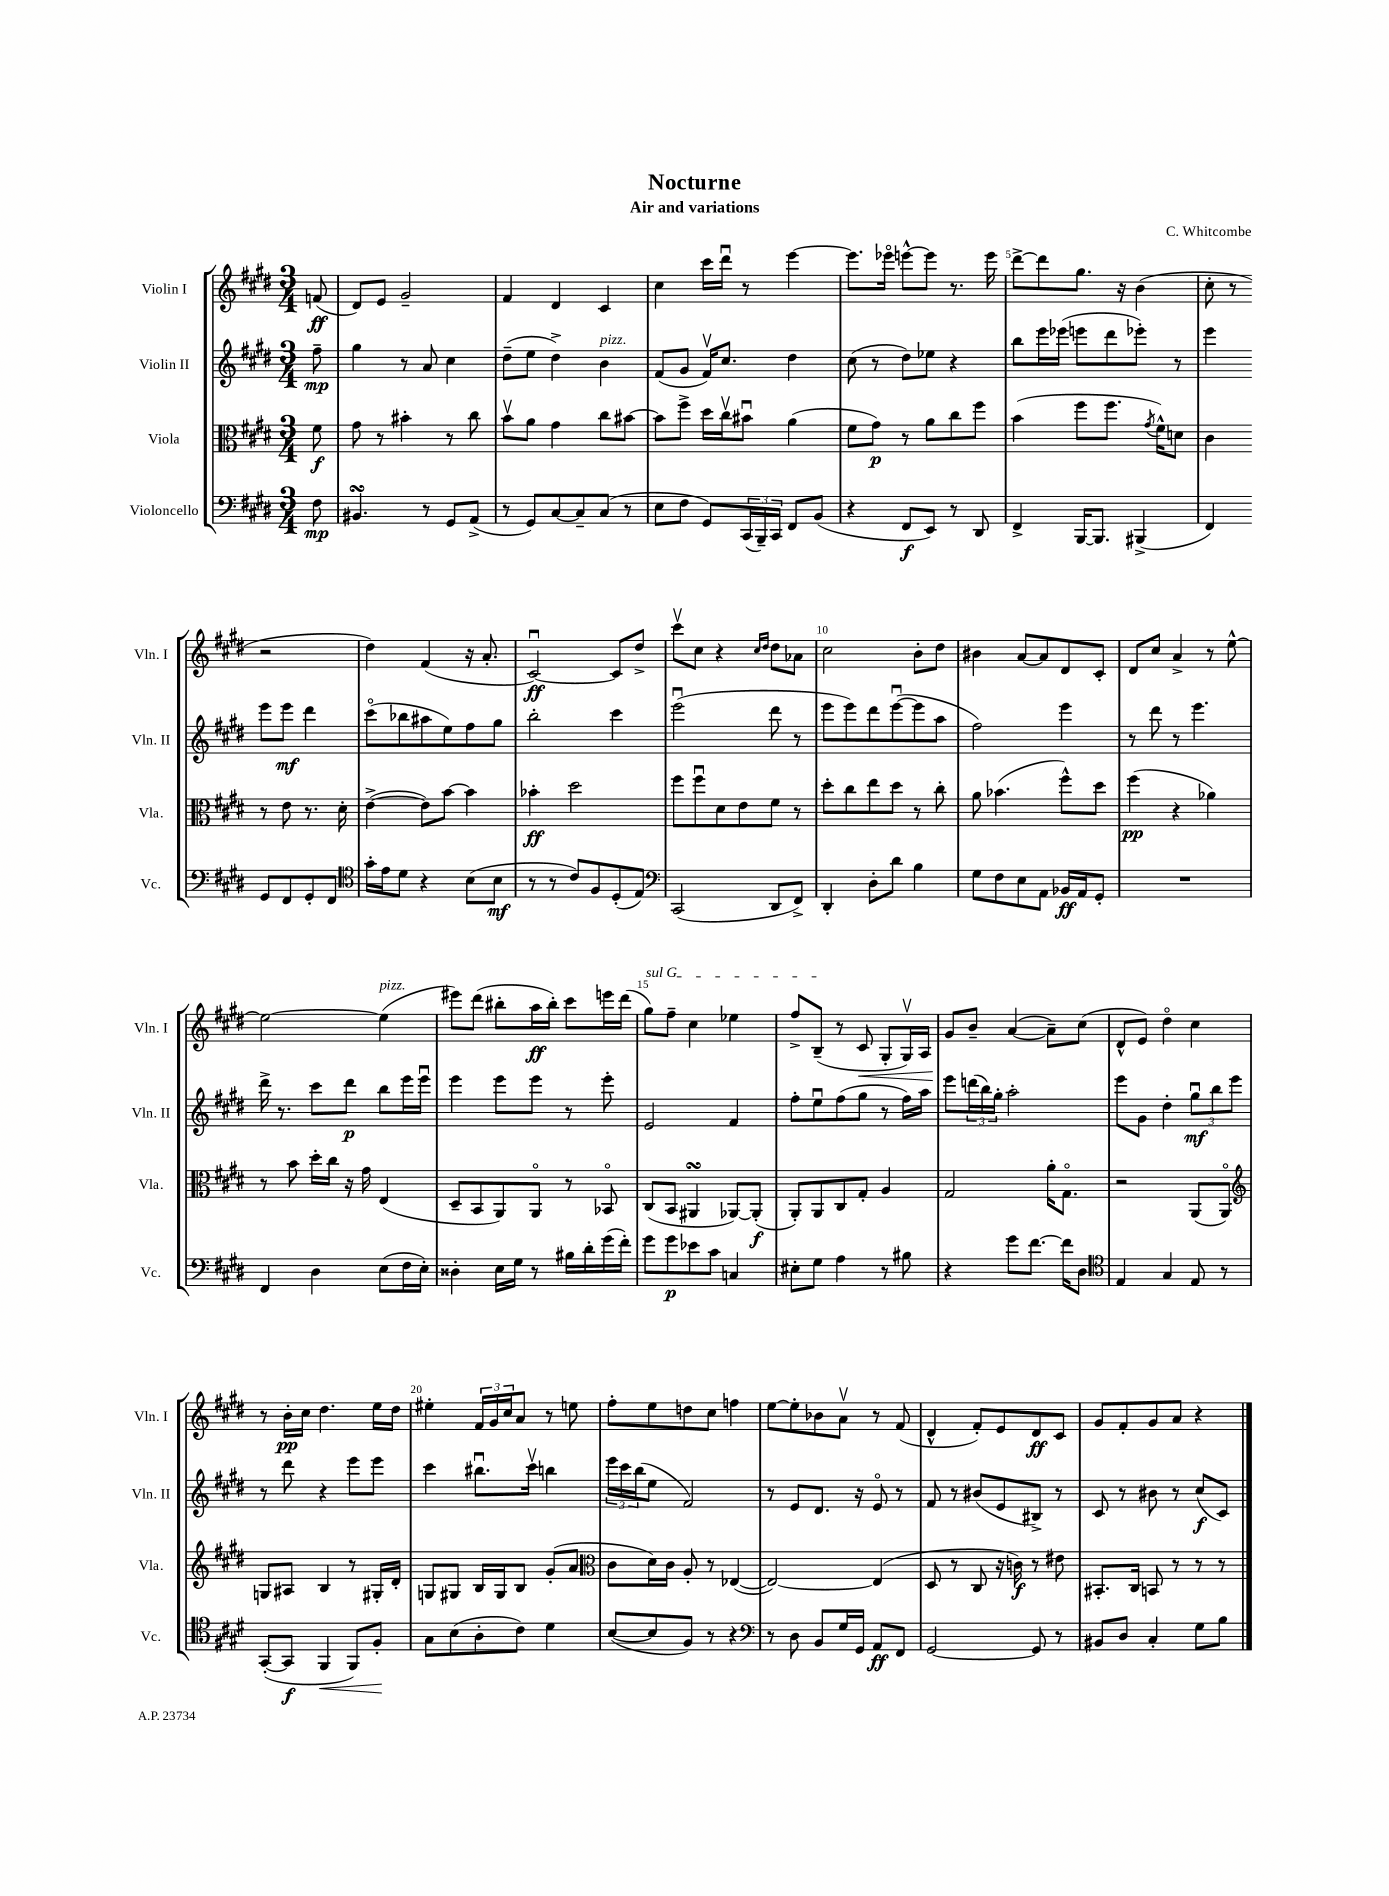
\header { title = "Nocturne" composer = "C. Whitcombe" subtitle = "Air and variations" }
<<
\new StaffGroup <<
\new Staff = "s0" \with { instrumentName = "Violin I" shortInstrumentName = "Vln. I" } {
    \clef treble \key e \major \numericTimeSignature \time 3/4 \partial 8
    f'8\ff( |
    dis'8) e'8 gis'2-- |
    fis'4 dis'4 cis'4 |
    cis''4 cis'''16 dis'''16\downbow r8 e'''4~ |
    e'''8. ees'''16\flageolet e'''8~-^ e'''8 r8. e'''16 |
    dis'''8~-> dis'''8 gis''8. r16 b'4( |
    cis''8-. r8 r2 |
    dis''4) fis'4( r16 a'8.-. |
    cis'2~\downbow\ff) cis'8 dis''8-> |
    cis'''8\upbow cis''8 r4 \grace { cis''16 dis''16 } dis''8 aes'8 |
    cis''2 b'8-. dis''8 |
    bis'4 a'8~ a'8 dis'8 cis'8-. |
    dis'8 cis''8 a'4-> r8 e''8~-^ |
    e''2~ e''4^\markup { \italic "pizz." }( |
    eis'''8) dis'''8( bis''8-. a''16\ff bis''16-.) cis'''8 e'''16 dis'''16( |
    \once \override TextSpanner.bound-details.left.text = \markup { \italic "sul G" } gis''8\startTextSpan) fis''8-- cis''4 ees''4 |
    fis''8-> b8--\stopTextSpan( r8 cis'8\< gis8-. gis16\upbow) a16 |
    gis'8\! b'8-- a'4~( a'8--) cis''8( |
    dis'8-^ e'8) dis''4\flageolet cis''4 |
    r8 b'16-.\pp cis''16 dis''4. e''16 dis''16 |
    eis''4-. \tuplet 3/2 { fis'16 gis'16 cis''16 } a'8 r8 e''8 |
    fis''8-. e''8 d''8 cis''8 f''4 |
    e''8~ e''8-. bes'8 a'8\upbow r8 fis'8( |
    dis'4-^ fis'8-.) e'8 dis'8\ff cis'8 |
    gis'8 fis'8-. gis'8 a'8 r4 \bar "|." |
}
\new Staff = "s1" \with { instrumentName = "Violin II" shortInstrumentName = "Vln. II" } {
    \clef treble \key e \major \numericTimeSignature \time 3/4 \partial 8
    fis''8--\mp |
    gis''4 r8 a'8 cis''4 |
    dis''8--( e''8 dis''4->) b'4^\markup { \italic "pizz." } |
    fis'8( gis'8 fis'16\upbow) cis''8. dis''4 |
    cis''8( r8 dis''8) ees''8 r4 |
    b''8 e'''16 ees'''16( e'''8 dis'''8 ees'''8-.) r8 |
    e'''4 e'''8 e'''8\mf dis'''4 |
    cis'''8\flageolet( bes''8 ais''8 e''8) fis''8 gis''8 |
    b''2-. cis'''4 |
    e'''2\downbow( dis'''8 r8 |
    e'''8 e'''8) dis'''8 e'''8~\downbow( e'''8 a''8 |
    fis''2) e'''4 |
    r8 dis'''8 r8 e'''4. |
    dis'''16-> r8. cis'''8 dis'''8\p b''8 e'''16 e'''16\downbow |
    e'''4 e'''8 e'''8 r8 e'''8-. |
    e'2 fis'4 |
    fis''8-. e''8\downbow fis''8( gis''8 r8 fis''16) a''16 |
    e'''8 \tuplet 3/2 { d'''16( b''16) gis''16-. } a''2-. |
    e'''8 gis'8 dis''4-. \tuplet 3/2 { gis''8\downbow\mf b''8 e'''8 } |
    r8 dis'''8 r4 e'''8 e'''8 |
    cis'''4 bis''8.\downbow cis'''16\upbow b''4 |
    \tuplet 3/2 { e'''16 cis'''16 b''16( } e''8 fis'2) |
    r8 e'8 dis'8. r16 e'8\flageolet r8 |
    fis'8 r8 bis'8( e'8 bis8->) r8 |
    cis'8 r8 bis'8 r8 cis''8\f( cis'8) \bar "|." |
}
\new Staff = "s2" \with { instrumentName = "Viola" shortInstrumentName = "Vla." } {
    \clef alto \key e \major \numericTimeSignature \time 3/4 \partial 8
    fis'8\f |
    gis'8 r8 bis'4-. r8 cis''8 |
    b'8\upbow a'8 gis'4 cis''8 bis'8~ |
    bis'8 fis''8-> dis''16 cis''16\upbow bis'8\downbow a'4( |
    fis'8 gis'8\p) r8 a'8 cis''8 fis''8 |
    b'4( fis''8 fis''8. \acciaccatura { gis'8 } fis'16-^) d'8 |
    cis'4 r8 e'8 r8. dis'16-. |
    e'4~->( e'8) b'8~ b'4 |
    bes'4-.\ff dis''2 |
    fis''8 fis''8\downbow dis'8 e'8 fis'8 r8 |
    dis''8-. cis''8 e''8 dis''8 r8 cis''8-. |
    a'8 bes'4.( fis''8-^) dis''8 |
    fis''4\pp( r4 aes'4) |
    r8 b'8 dis''16-. cis''16 r16 gis'16 e4( |
    dis8-- b,8 a,8) a,8\flageolet r8 bes,8\flageolet |
    cis8( b,8 ais,4\turn aes,8~) aes,8-.\f( |
    a,8-.) a,8 cis8 gis8-. a4 |
    gis2 a'16-. gis8.\flageolet |
    r2 a,8( a,8\flageolet) |
    \clef treble g8 ais8 b4 r8 gis16-. dis'16-. |
    g8 gis8 b16 gis16 b8 gis'8-.( a'8 |
    \clef alto cis'8 dis'16) cis'16 a8-. r8 ees4~( |
    ees2~) ees4( |
    dis8 r8 cis8 r16 c'16\f) r8 eis'8 |
    bis,8.-. cis16 b,8 r8 r8 r8 \bar "|." |
}
\new Staff = "s3" \with { instrumentName = "Violoncello" shortInstrumentName = "Vc." } {
    \clef bass \key e \major \numericTimeSignature \time 3/4 \partial 8
    fis8\mp |
    bis,4.\turn r8 gis,8 a,8->( |
    r8 gis,8) cis8~ cis8-- cis8( r8 |
    e8 fis8 gis,8) \tuplet 3/2 { cis,16( b,,16--) cis,16 } fis,8 b,8( |
    r4 fis,8\f e,8) r8 dis,8 |
    fis,4-> b,,16~ b,,8. bis,,4->( |
    fis,4) gis,8 fis,8 gis,8-. fis,8 |
    \clef tenor gis'16-. e'16 dis'8 r4 b8( b8\mf |
    r8 r8 cis'8) fis8 dis8-.( e8) |
    \clef bass cis,2( dis,8 fis,8->) |
    dis,4-. dis8-. dis'8 b4 |
    gis8 fis8 e8 a,8 bes,16\ff a,16 gis,8-. |
    R2. |
    fis,4 dis4 e8( fis16 e16-.) |
    disis4-. e16 gis16 r8 bis16 dis'16-. gis'16( fis'16-.) |
    gis'8 gis'8\p ees'8 cis'8 c4 |
    eis8-. gis8 a4 r8 bis8 |
    r4 gis'8 fis'8.~ fis'16 dis8 |
    \clef tenor e4 gis4 e8 r8 |
    gis,8~-.( gis,8\f fis,4\< fis,8) fis8-.\! |
    gis8 b8( a8-. cis'8) dis'4 |
    b8~( b8 fis8) r8 r4 |
    \clef bass r8 dis8 b,8 gis16 gis,16 a,8\ff fis,8 |
    gis,2~ gis,8 r8 |
    bis,8 dis8 cis4-. gis8 b8 \bar "|." |
}
>>
>>
\layout { \context { \Score \override BarNumber.break-visibility = ##(#f #t #t) barNumberVisibility = #(every-nth-bar-number-visible 5) } }
